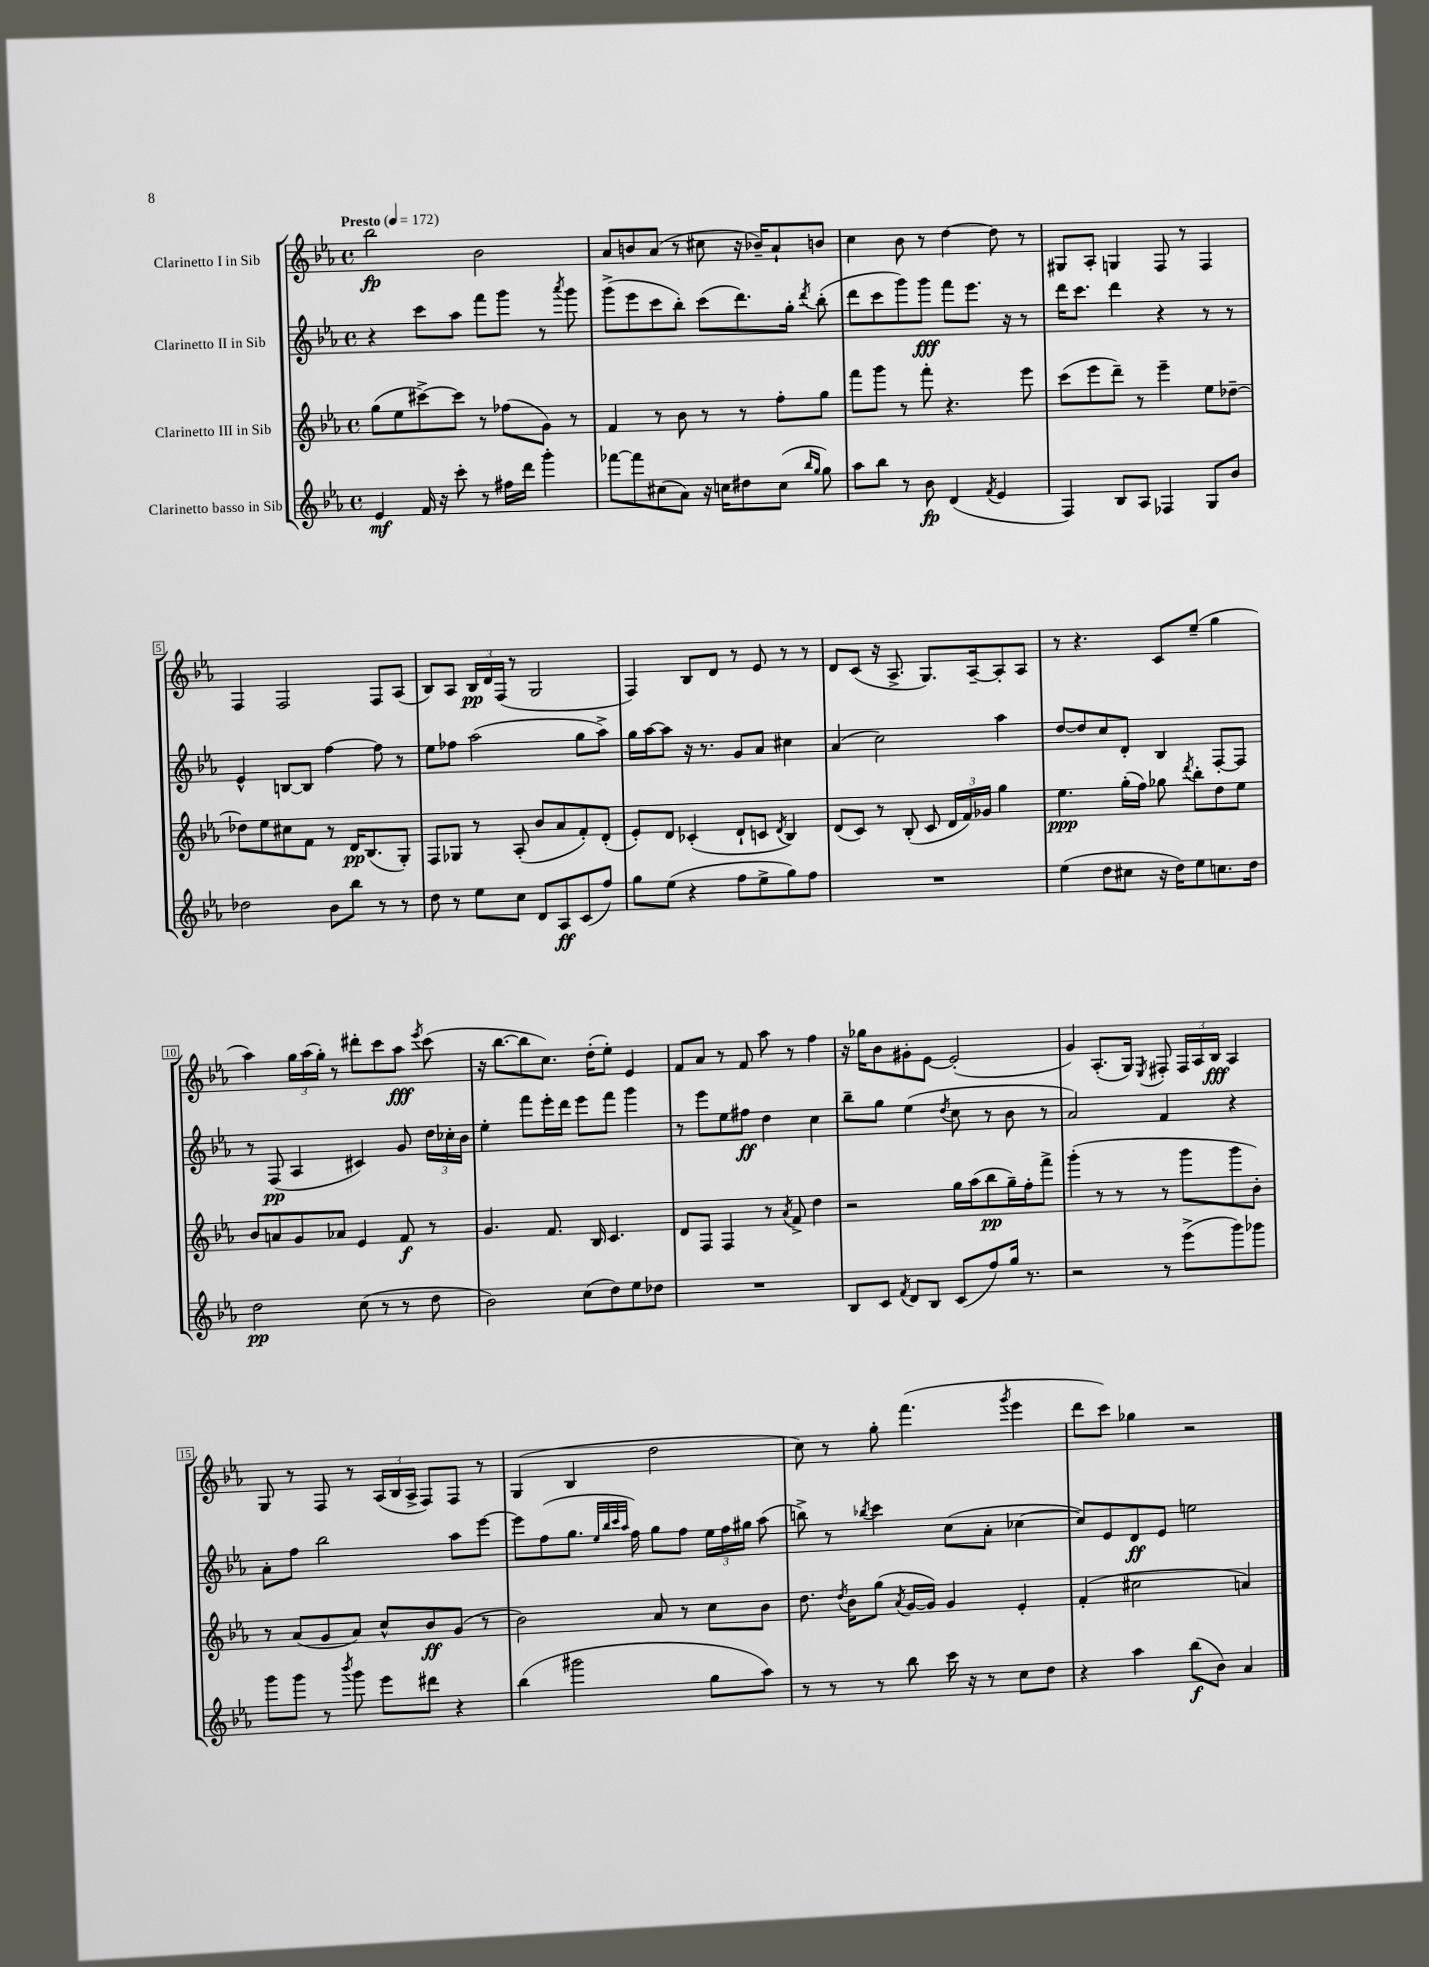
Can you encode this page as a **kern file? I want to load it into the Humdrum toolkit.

**kern	**kern	**kern	**kern
*staff4	*staff3	*staff2	*staff1
*clefG2	*clefG2	*clefG2	*clefG2
*k[b-e-a-]	*k[b-e-a-]	*k[b-e-a-]	*k[b-e-a-]
*M4/4	*M4/4	*M4/4	*M4/4
*met(c)	*met(c)	*met(c)	*met(c)
*MM172	*MM172	*MM172	*MM172
4e-	(8gg	4r	2bb-
.	8ee-	.	.
16f	[8ccc#^)	8ccc	.
16r	.	.	.
8ccc'	8ccc#]	8aa-	.
8r	8r	8fff	2b-
16ff#	(8ff-	8ggg	.
16ddd	.	.	.
4ggg'	8g)	8r	.
.	.	8qaaa-	.
.	8r	8ggg	.
=	=	=	=
[8fff-	4f	(8ggg^	8a-
8fff-]	.	8eee-	8b
(8cc#	8r	8ccc	(8a-
8a-)	8b-	8bb-')	8r
16r	8r	(8ccc	8cc#
16cc	.	.	.
8dd#	8r	8.ddd)	16r
.	.	.	16b-~)
(8cc	8ff'	.	8a-`
.	.	16gg'	.
16qqbb-	.	.	.
16qqgg	.	8qddd	.
8gg)	8gg	(8bb-'	8b
=	=	=	=
8aa-	8fff	8ddd	4cc
8bb-	8ggg	8ccc	.
8r	8r	8ggg)	8b-
8b-	8fff'	8ggg	8r
(4d	4.r	8fff	[4dd
.	.	8.eee-	.
8qf	.	.	.
4e-	.	.	8dd]
.	.	16r	.
.	8eee-	8r	8r
=	=	=	=
4F)	(8ccc	16ddd	8G#
.	.	8.ccc	.
.	8eee-	.	8A-'
8B-	8ddd~)	4ddd	4G
8A-	8r	.	.
4F-	4eee-~	4r	8F
.	.	.	8r
8G	8ee-	8r	4F
8b-	[8dd-~	8r	.
=	=	=	=
2dd-	8dd-]	4e-^^	4F
.	8ee-	.	.
.	8cc#	[8B	2F
.	8f	8B]	.
8b-	8r	[4ff	.
8bb-	16d	.	.
.	(8.B-	.	.
8r	.	8ff]	8F
8r	8G')	8r	(8A-
=	=	=	=
8dd	8F	8ee-	8B-)
8r	8G-	8ff-	8A-
8ee-	8r	(2aa-	24B-
.	.	.	24d
.	.	.	(24F
8cc	(8A-'	.	8r
8d	8b-	.	2G
8A-	8a-	.	.
(8c	8f')	8gg	.
8ff)	(8d'	8aa-^)	.
=	=	=	=
8gg	8e-')	16gg	4F)
.	.	[16aa-	.
(8ee-	8d	8aa-]	.
4r	(4c-'	16r	8B-
.	.	8.r	.
.	.	.	8d
8ff	8d`	8g	8r
8ee-^	8c	8a-	8e-
.	8qd	.	.
8gg)	4B-)	4cc#	8r
8ff	.	.	8r
=	=	=	=
1r	(8d	(4a-	8d
.	8c)	.	(8c
.	8r	2cc)	16r
.	.	.	8.A-^
.	(8B-'	.	.
.	8c	.	8.G)
.	24d	.	.
.	24f)	.	.
.	.	.	[16A-~
.	24g-	.	.
.	4gg	4aa-	8A-']
.	.	.	8A-
=	=	=	=
(4ee-	4.ee-	[8dd	8r
.	.	8dd]	4.r
8dd	.	8cc	.
8cc#	(16gg'	8d'	.
.	16ff)	.	.
16r	8gg-	4B-	8c
16dd)	.	.	.
.	8qddd	.	.
8ee-	8bb-'	.	(8ee-~
8.cc	8dd	[8F'	4gg
.	8ee-	8F]	.
16dd	.	.	.
=	=	=	=
2dd	8b-	8r	4aa-)
.	8a	(8F	.
.	8g	4A-	24gg
.	.	.	(24aa-
.	.	.	24gg')
.	8a-	.	8r
(8cc	4e-	4c#)	8ddd#'
8r	.	.	8ccc
8r	8f	8g	8aa-
.	.	.	8qeee-
8dd	8r	24dd	(8ccc
.	.	24cc-'	.
.	.	24b-	.
=	=	=	=
2b-)	4.g	4ee-'	16r
.	.	.	[8.bb-
.	.	8fff	8bb-]
.	8.f	16eee-'	8.cc)
.	.	16ddd	.
(8cc	.	8eee-	.
.	16B-	.	(16dd'
8dd)	4.c	8fff	8ee-')
8ee-	.	4ggg	4e-
8dd-	.	.	.
=	=	=	=
1r	8d	8r	8f
.	8F	8eee-	8a-
.	4F	8ee-	8r
.	.	8ff#	8f
.	8r	4dd	8aa-
.	8qa-	.	.
.	8f^	.	8r
.	4dd	4cc	4ff
=	=	=	=
8B-	2r	8bb-~	16r
.	.	.	16gg-
8c	.	8gg	8b-
8qf	.	.	.
8d	.	(4ee-	8g#'
8B-	.	.	[8e-
.	.	8qdd	.
(8c	16gg	8cc	(2e-']
.	(16aa-	.	.
8ff)	8bb-	8r	.
16gg	16gg~)	8b-	.
8.r	16ff'	.	.
.	8fff^	8r	.
=	=	=	=
2r	(4ggg'	2a-)	4g)
.	8r	.	(8.A-'
.	8r	.	.
.	.	.	16G)
.	.	.	8qE-
8r	8r	4f	8F#'
(8eee-^	8ggg	.	24F#
.	.	.	24A-
.	.	.	24B-
8ggg)	8ggg	4r	4A-
8ggg-	8b-')	.	.
=	=	=	=
8ggg	8r	8a-'	8G
8ggg	(8a-	8ff	8r
8r	8g	2bb-	8F
8qbbb-	.	.	.
8ggg	8a-)	.	8r
8eee-	8cc^^	.	(24A-
.	.	.	24B-
.	.	.	24A-^
8ddd#	8b-	.	8F)
4r	(8g	8aa-	8F
.	8r	[8eee-	8r
=	=	=	=
(4bb-	2b-)	8eee-]	(4G
.	.	(8ff	.
2ggg#	.	8.gg	4B-
.	.	32qqee-	.
.	.	32qqbb-	.
.	.	32qqccc	.
.	.	32qqaa-	.
.	.	16ff)	.
.	8a-	8gg	2dd
.	8r	8ff	.
8gg	8cc	24ee-	.
.	.	24ff	.
.	.	24gg#	.
8aa-)	8b-	(8aa-	.
=	=	=	=
8r	8.dd	8bb^)	8cc)
8r	.	8r	8r
.	8qdd	.	.
.	16b-	.	.
.	.	8qbb-	.
8r	(8gg	4ccc	8gg'
.	8qa-	.	.
8bb-	[16g	.	(4.fff
.	16g])	.	.
16ccc	4g	(8cc	.
16r	.	.	.
8r	.	8a-'	.
.	.	.	8qggg
8cc	4e-'	[4cc-	4eee-
8dd	.	.	.
=	=	=	=
4r	(4f'	8cc-])	8ddd
.	.	8e-	8ccc)
4aa-	2cc#	8d	4gg-
.	.	8e-	.
(8bb-	.	2ee	2r
8b-)	.	.	.
4a-	4a)	.	.
==	==	==	==
*-	*-	*-	*-
